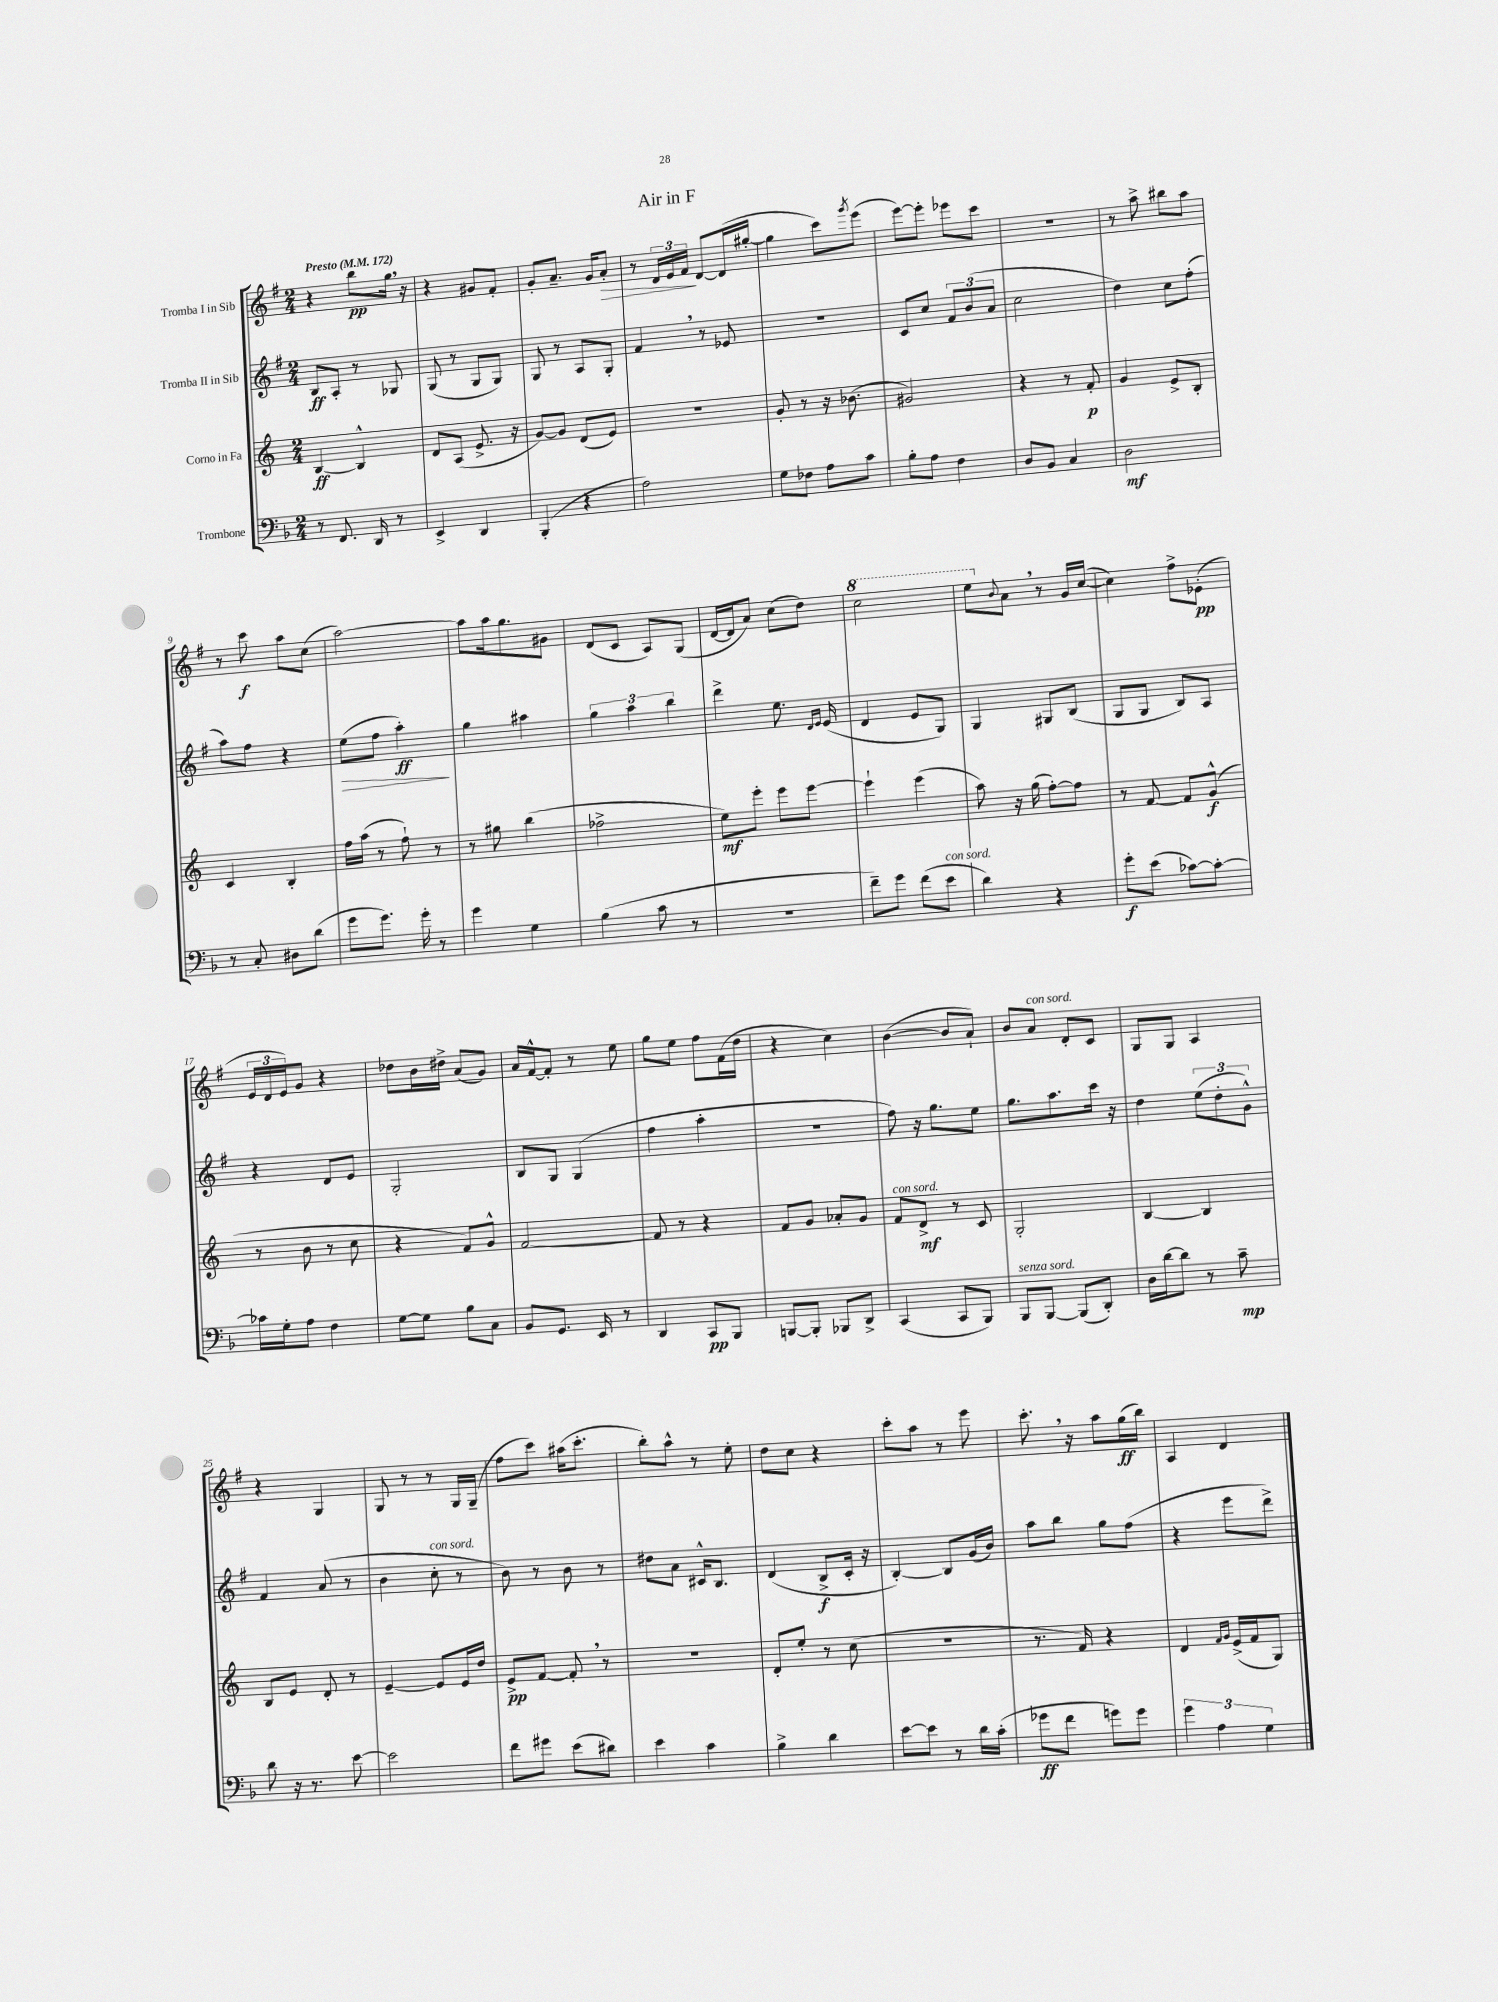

**kern	**dynam	**kern	**dynam	**kern	**dynam	**kern	**dynam
*part4	*part4	*part3	*part3	*part2	*part2	*part1	*part1
*staff4	*staff4	*staff3	*staff3	*staff2	*staff2	*staff1	*staff1
*I"Trombone	*	*I"Corno in Fa	*	*I"Tromba II in Sib	*	*I"Tromba I in Sib	*
*clefF4	*	*clefG2	*	*clefG2	*	*clefG2	*
*k[b-]	*	*k[]	*	*k[f#]	*	*k[f#]	*
*M2/4	*	*M2/4	*	*M2/4	*	*M2/4	*
*MM172	*	*MM172	*	*MM172	*	*MM172	*
=1	=1	=1	=1	=1	=1	=1	=1
!	!	!	!	!	!	!LO:TX:a:B:t=Presto	!
8r	.	[4B/	ff	8B/L	ff	4r	.
8.FF/	.	.	.	8A'/J	.	.	.
.	.	4B^^/]	.	8r	.	8bb\L	pp
16DD/	.	.	.	.	.	.	.
8r	.	.	.	8G-X/	.	16gg,\Jk	.
.	.	.	.	.	.	16r	.
=2	=2	=2	=2	=2	=2	=2	=2
4EE^/	.	8d/L	.	(8G/	.	4r	.
.	.	(8A/J	.	8r	.	.	.
4DD/	.	8.e^/	.	8G/L	.	8g#X/L	.
.	.	.	.	8G/J)	.	8f#'/J	.
.	.	16r	.	.	.	.	.
=3	=3	=3	=3	=3	=3	=3	=3
(4BBB-'/	.	[8g/L)	.	8G/	.	8g'/L	.
.	.	8g/J]	.	8r	.	8.a~/J	.
4r	.	(8d/L	.	8A/L	.	.	.
.	.	.	.	.	.	16g/KL	.
!	!	!	!	!	!	!	!LO:HP:b
.	.	8e/J)	.	8G'/J	.	8a'/J	>
=4	=4	=4	=4	=4	=4	=4	=4
2A\)	.	2r	.	4f#,/	.	8r	.
.	.	.	.	.	.	24d/LL	.
.	.	.	.	.	.	24e/	.
.	.	.	.	.	.	24f#/JJ	.
.	.	.	.	8r	.	[8d/L	]
.	.	.	.	8e-X/	.	(16d/L]	.
.	.	.	.	.	.	[16gg#X'/JJ	.
=5	=5	=5	=5	=5	=5	=5	=5
8G\L	.	8g'/	.	2r	.	4gg#\]	.
8F-X\J	.	8r	.	.	.	.	.
8A\L	.	16r	.	.	.	8ccc\L)	.
.	.	(8.b-X\	.	.	.	.	.
.	.	.	.	.	.	8qggg/	.
8c\J	.	.	.	.	.	(8eee\J	.
=6	=6	=6	=6	=6	=6	=6	=6
8B-'\L	.	2g#X/)	.	8c/L	.	[8eee\L)	.
8A\J	.	.	.	8cc/J	.	8eee'\J]	.
4F\	.	.	.	12f#/L	.	8eee-X\L	.
.	.	.	.	(12b/	.	.	.
.	.	.	.	.	.	8ccc\J	.
.	.	.	.	12a/J	.	.	.
=7	=7	=7	=7	=7	=7	=7	=7
8D/L	.	4r	.	2cc\	.	2r	.
8BB-/J	.	.	.	.	.	.	.
4C/	.	8r	.	.	.	.	.
.	.	8f'/	p	.	.	.	.
=8	=8	=8	=8	=8	=8	=8	=8
2D\	mf	4g/	.	4dd\)	.	8r	.
.	.	.	.	.	.	8aa^\	.
.	.	8e^/L	.	8cc\L	.	8bb#X\L	.
.	.	8B'/J	.	(8ff#'\J	.	8aa\J	.
!!LO:LB:g=z
=9	=9	=9	=9	=9	=9	=9	=9
8r	.	4c/	.	8aa\L)	.	8r	.
8C'/	.	.	.	8ff#\J	.	8ccc\	f
8D#X\L	.	4B'/	.	4r	.	8aa\L	.
(8d\J	.	.	.	.	.	(8cc\J	.
=10	=10	=10	=10	=10	=10	=10	=10
!	!	!	!	!	!LO:HP:b	!	!
8g\L	.	16ff\LL	.	(8ee\L	>	[2aa\)	.
.	.	(16aa\JJ	.	.	.	.	.
8.g\J)	.	8r	.	8ff#\J	.	.	.
.	.	8ff`\)	.	4aa'\)	ff	.	.
16g'\	.	.	.	.	.	.	.
8r	.	8r	.	.	.	.	.
.	.	.	.	.	]	.	.
=11	=11	=11	=11	=11	=11	=11	=11
4g\	.	8r	.	4gg\	.	8aa\L]	.
.	.	8gg#X\	.	.	.	16aa\k	.
.	.	.	.	.	.	8.gg\	.
4G\	.	(4bb\	.	4aa#X\	.	.	.
.	.	.	.	.	.	8g#X\J	.
=12	=12	=12	=12	=12	=12	=12	=12
(4B-\	.	2ff-X^\	.	6gg\	.	(8d/L	.
.	.	.	.	.	.	8c/J	.
.	.	.	.	6aa\	.	.	.
8c\	.	.	.	.	.	8A/L)	.
.	.	.	.	6bb\	.	.	.
8r	.	.	.	.	.	(8G/J	.
=13	=13	=13	=13	=13	=13	=13	=13
2r	.	8ee\L)	mf	4ddd^\	.	[16d/LL	.
.	.	.	.	.	.	16d/J]	.
.	.	8eee'\J	.	.	.	8a/J)	.
.	.	8eee\L	.	8.ee\	.	(8cc\L	.
.	.	[8eee\J	.	.	.	8dd\J)	.
.	.	.	.	16qqd/LL	.	.	.
.	.	.	.	16qqe/JJ	.	.	.
.	.	.	.	(16e/	.	.	.
=14	=14	=14	=14	=14	=14	=14	=14
*	*	*	*	*	*	*8va	*
8f~\L)	.	4eee`\]	.	4d/	.	2ccc\	.
8g\J	.	.	.	.	.	.	.
(8f\L	.	(4eee\	.	8e/L	.	.	.
!LO:TX:a:i:t=con sord.	!	!	!	!	!	!	!
8e\J	.	.	.	8G/J)	.	.	.
=15	=15	=15	=15	=15	=15	=15	=15
4d\)	.	8aa\)	.	4G/	.	8eee\L	.
*	*	*	*	*	*	*X8va	*
.	.	.	.	.	.	8qqb/	.
.	.	16r	.	.	.	8a,\J	.
.	.	(16gg\	.	.	.	.	.
4r	.	[8ff'\L)	.	8G#X/L	.	8r	.
.	.	8ff\J]	.	(8B/J	.	16g/LL	.
.	.	.	.	.	.	([16cc/JJ	.
=16	=16	=16	=16	=16	=16	=16	=16
8g'\L	f	8r	.	8G/L	.	4cc\])	.
(8e\J	.	[8f/	.	8G/J	.	.	.
[8c-X\L)	.	8f/L]	.	8B/L)	.	8ff#^\L	.
8c-'\J_	.	(8g^^/J	f	8A/J	.	(8e-X'\J	pp
!!LO:LB:g=z
=17	=17	=17	=17	=17	=17	=17	=17
16c-X\LL]	.	8r	.	4r	.	24e/LL	.
.	.	.	.	.	.	24d/	.
16G'\J	.	.	.	.	.	.	.
.	.	.	.	.	.	24e/J)	.
8A\J	.	8b\	.	.	.	8g/J	.
4F\	.	8r	.	8d/L	.	4r	.
.	.	8cc\	.	8e/J	.	.	.
=18	=18	=18	=18	=18	=18	=18	=18
[8G\L	.	4r	.	2G'/	.	8dd-X\L	.
8G\J]	.	.	.	.	.	16b\L	.
.	.	.	.	.	.	16dd#X^\JJ	.
8B-\L	.	8f/L)	.	.	.	(8a/L	.
8C\J	.	8g^^/J	.	.	.	8g/J)	.
=19	=19	=19	=19	=19	=19	=19	=19
8BB-/L	.	[2f/	.	8B/L	.	16a/LL	.
.	.	.	.	.	.	[16f#^^/J	.
8.GG/J	.	.	.	8G/J	.	8f#'/J]	.
.	.	.	.	(4G/	.	8r	.
16EE/	.	.	.	.	.	.	.
8r	.	.	.	.	.	8ee\	.
=20	=20	=20	=20	=20	=20	=20	=20
4DD/	.	8f/]	.	4ff#\	.	8gg\L	.
.	.	8r	.	.	.	8ee\J	.
8CC/L	pp	4r	.	4aa'\	.	8ff#\L	.
8BBB-/J	.	.	.	.	.	(16f#\L	.
.	.	.	.	.	.	16dd\JJ	.
=21	=21	=21	=21	=21	=21	=21	=21
[8BBBn/L	.	8f/L	.	2r	.	4r	.
8BBB'/J]	.	8g/J	.	.	.	.	.
8BBB-X/L	.	8a-X'/L	.	.	.	4cc\)	.
8DD^/J	.	8g/J	.	.	.	.	.
=22	=22	=22	=22	=22	=22	=22	=22
!	!	!LO:TX:a:i:t=con sord.	!	!	!	!	!
(4CC/	.	8f/L	.	8ff#\)	.	([4b\	.
.	.	8d^/J	mf	16r	.	.	.
.	.	.	.	8.gg\L	.	.	.
8CC/L	.	8r	.	.	.	8b/L]	.
8BBB-/J)	.	8c/	.	8ee\J	.	8a`/J)	.
=23	=23	=23	=23	=23	=23	=23	=23
!LO:TX:a:i:t=senza sord.	!	!	!	!	!	!	!
8BBB-/L	.	2G'/	.	8.gg\L	.	8b/L	.
!	!	!	!	!	!	!LO:TX:a:i:t=con sord.	!
[8BBB-/J	.	.	.	.	.	8a/J	.
.	.	.	.	8.aa\	.	.	.
(8BBB-/L]	.	.	.	.	.	8d'/L	.
8DD'/J)	.	.	.	16ccc\Jk	.	8c/J	.
.	.	.	.	16r	.	.	.
=24	=24	=24	=24	=24	=24	=24	=24
16D\LL	.	[4B/	.	4dd\	.	8G/L	.
[16d\J	.	.	.	.	.	.	.
8d\J]	.	.	.	.	.	8G/J	.
8r	.	4B/]	.	(12ee\L	.	4A/	.
.	.	.	.	12dd'\	.	.	.
8c~\	mp	.	.	.	.	.	.
.	.	.	.	12g^^\J)	.	.	.
!!LO:LB:g=z
=25	=25	=25	=25	=25	=25	=25	=25
8d\	.	8B/L	.	4f#/	.	4r	.
16r	.	8e/J	.	.	.	.	.
8.r	.	.	.	.	.	.	.
.	.	8d'/	.	(8a/	.	4G/	.
[8e\	.	8r	.	8r	.	.	.
=26	=26	=26	=26	=26	=26	=26	=26
2e\]	.	[4e~/	.	4b\	.	8G/	.
.	.	.	.	.	.	8r	.
!	!	!	!	!LO:TX:a:i:t=con sord.	!	!	!
.	.	8e/L]	.	8cc'\	.	8r	.
.	.	16e/L	.	8r	.	16G/LL	.
.	.	16dd/JJ	.	.	.	(16G~/JJ	.
=27	=27	=27	=27	=27	=27	=27	=27
8f\L	.	8e^/L	pp	8b\)	.	8ff#\L	.
8g#X\J	.	[8f/J	.	8r	.	8ccc\J)	.
(8e\L	.	8f',/]	.	8b\	.	(16aa#X\KL	.
.	.	.	.	.	.	8.ccc'\J	.
8d#X\J)	.	8r	.	8r	.	.	.
=28	=28	=28	=28	=28	=28	=28	=28
4e\	.	2r	.	8dd#X\L	.	8bb'\L)	.
.	.	.	.	8a\J	.	8aa^^\J	.
4c\	.	.	.	16c#X^^/KL	.	8r	.
.	.	.	.	8.B/J	.	.	.
.	.	.	.	.	.	8ee'\	.
=29	=29	=29	=29	=29	=29	=29	=29
4B-^\	.	8d'/L	.	(4d/	.	8dd\L	.
.	.	8ee'/J	.	.	.	8cc\J	.
4d\	.	8r	.	8B^/L	f	4r	.
.	.	(8cc\	.	16c'/Jk	.	.	.
.	.	.	.	16r	.	.	.
=30	=30	=30	=30	=30	=30	=30	=30
[8e\L	.	2r	.	[4B'/)	.	8ccc'\L	.
8e\J]	.	.	.	.	.	8aa\J	.
8r	.	.	.	8B/L]	.	8r	.
16d\LL	.	.	.	(16g/L	.	8eee\	.
(16c'\JJ	.	.	.	16b/JJ)	.	.	.
=31	=31	=31	=31	=31	=31	=31	=31
8g-X\L	ff	8.r	.	8aa\L	.	8.ccc',\	.
8f\J	.	.	.	8bb\J	.	.	.
.	.	16f/)	.	.	.	16r	.
8gn\L)	.	4r	.	8gg\L	.	8aa\L	.
8g\J	.	.	.	(8ff#\J	.	(16gg\L	ff
.	.	.	.	.	.	16bb\JJ)	.
=32	=32	=32	=32	=32	=32	=32	=32
6g\	.	4d/	.	4r	.	4A/	.
6A\	.	.	.	.	.	.	.
.	.	16qqf/LL	.	.	.	.	.
.	.	16qqg/JJ	.	.	.	.	.
.	.	(16e^/LL	.	8eee\L	.	4d/	.
.	.	16f/J	.	.	.	.	.
6G\	.	.	.	.	.	.	.
.	.	8G/J)	.	8ddd^\J)	.	.	.
==	==	==	==	==	==	==	==
*-	*-	*-	*-	*-	*-	*-	*-
